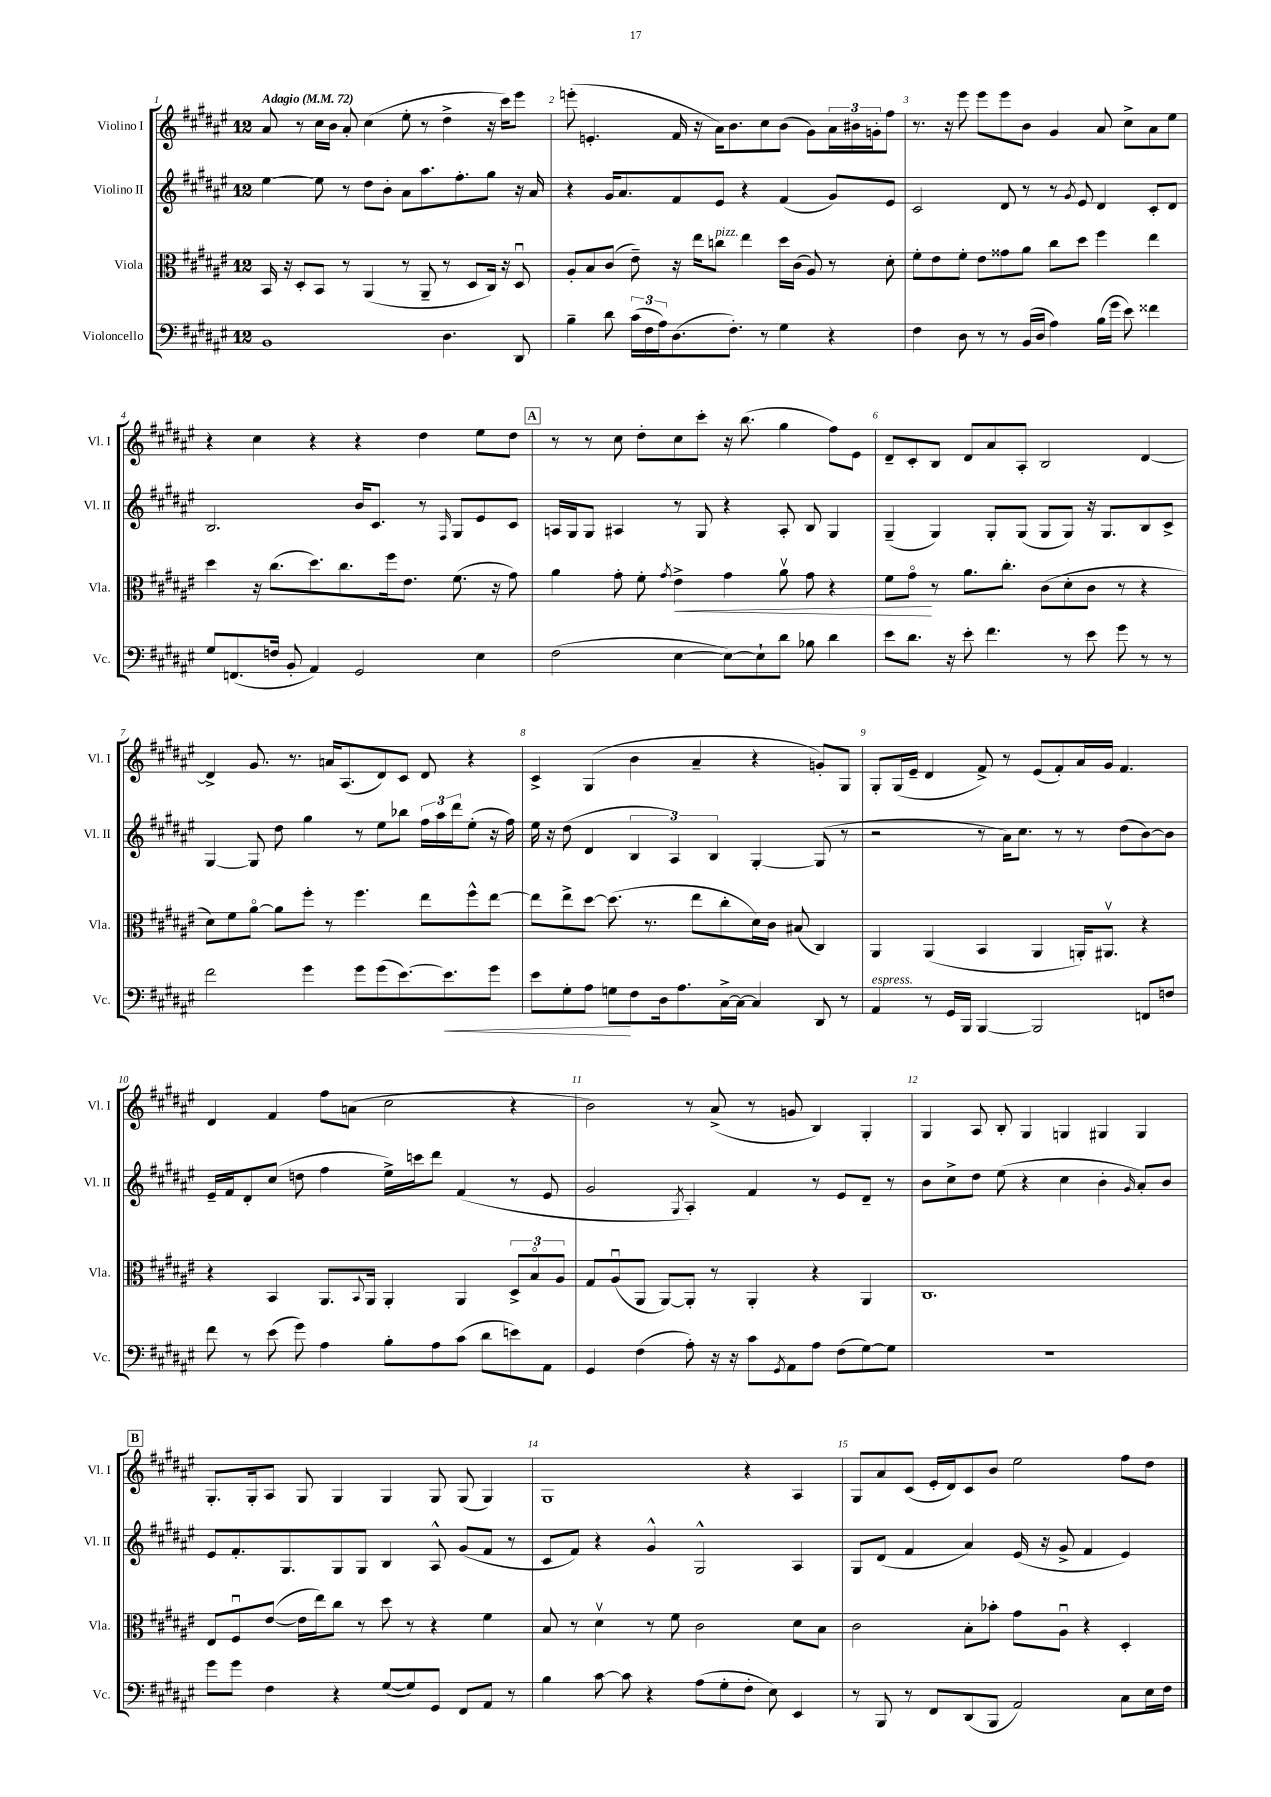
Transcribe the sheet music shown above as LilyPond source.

<<
\new StaffGroup <<
\new Staff = "s0" \with { instrumentName = "Violino I" shortInstrumentName = "Vl. I" } {
    \clef treble \key fis \major \once \override Staff.TimeSignature.style = #'single-digit \time 12/8 \tempo "Adagio" 4 = 72
    ais'8 r8 cis''16 b'16 ais'8-. cis''4( eis''8-. r8 dis''4-> r16 cis'''16) eis'''8 |
    e'''8-.( e'4.-. fis'16 r16 ais'16) b'8. cis''8 b'8( gis'8) \tuplet 3/2 { ais'16 bis'16 g'16-. } fis''8 |
    r8. r16 eis'''8 eis'''8 eis'''8 b'8 gis'4 ais'8 cis''8-> ais'8 eis''8 |
    r4 cis''4 r4 r4 dis''4 eis''8 dis''8 |
    \mark \markup { \box "A" } r8 r8 cis''8 dis''8-. cis''8 cis'''8-. r16 b''8.( gis''4 fis''8) eis'8 |
    dis'8-- cis'8-. b8 dis'8 ais'8 ais8-. b2 dis'4~ |
    dis'4-> gis'8. r8. a'16 ais8.( dis'8) cis'8 dis'8 r4 |
    cis'4-> gis4( b'4 ais'4-- r4 g'8-.) gis8 |
    gis8-. gis16( eis'16-- dis'4 fis'8->) r8 eis'8( fis'8-.) ais'16 gis'16 fis'4. |
    dis'4 fis'4 fis''8 a'8( cis''2 r4 |
    b'2) r8 ais'8->( r8 g'8 b4) gis4-. |
    gis4 ais8 b8-. gis4 g4 gis4 gis4 |
    \mark \markup { \box "B" } gis8.-. gis16-. ais8 gis8 gis4 gis4 gis8 gis8( gis4) |
    gis1 r4 ais4 |
    gis8 ais'8 cis'8( eis'16-. dis'16) cis'8 b'8 eis''2 fis''8 dis''8 \bar "|." |
}
\new Staff = "s1" \with { instrumentName = "Violino II" shortInstrumentName = "Vl. II" } {
    \clef treble \key fis \major \once \override Staff.TimeSignature.style = #'single-digit \time 12/8
    eis''4~ eis''8 r8 dis''8 b'8-. ais'8 ais''8. fis''8.-. gis''8 r16 ais'16 |
    r4 gis'16 ais'8. fis'8 eis'8 r4 fis'4( gis'8) eis'8 |
    cis'2 dis'8 r8 r8 \acciaccatura { gis'8 } eis'8 dis'4 cis'8-. dis'8 |
    b2. b'16 cis'8. r8 \grace { fis16 } gis8 eis'8 cis'8 |
    \mark \markup { \box "A" } a16 gis16 gis8 ais4 r8 gis8 r4 ais8-. b8 gis4 |
    gis4--( gis4) gis8-. gis8( gis8 gis8) r16 gis8. b8 cis'8-> |
    gis4~ gis8 dis''8 gis''4 r8 eis''8 bes''8 \tuplet 3/2 { fis''16 ais''16 dis'''16 } eis''8-.( r16 fis''16) |
    eis''16 r16 dis''8( dis'4 \tuplet 3/2 { b4 ais4) b4 } gis4~-. gis8( r8 |
    r2 r8 ais'16) cis''8. r8 r8 dis''8( b'8~) b'8 |
    eis'16-- fis'16 dis'8-. cis''8( d''8 fis''4 eis''16->) c'''16 dis'''8 fis'4( r8 eis'8 |
    gis'2 \acciaccatura { gis8 } ais4-.) fis'4 r8 eis'8 dis'8-- r8 |
    b'8 cis''8-> dis''8 eis''8( r4 cis''4 b'4-. \grace { gis'16 } ais'8-.) b'8 |
    \mark \markup { \box "B" } eis'8 fis'8.-. gis8. gis8 gis8 b4 ais8-^ gis'8( fis'8 r8 |
    cis'8 fis'8) r4 gis'4-^ gis2-^ ais4 |
    gis8 dis'8( fis'4 ais'4) eis'16( r16 gis'8-> fis'4 eis'4) \bar "|." |
}
\new Staff = "s2" \with { instrumentName = "Viola" shortInstrumentName = "Vla." } {
    \clef alto \key fis \major \once \override Staff.TimeSignature.style = #'single-digit \time 12/8
    b,16 r16 dis8-. b,8 r8 ais,4( r8 ais,8-- r8 dis8 cis16) r16 dis8\downbow |
    ais8-. b8 cis'8( eis'8--) r16 eis''16 c''8^\markup { \italic "pizz." } eis''4 dis''16 cis'16( ais8) r8 dis'8-. |
    fis'8-. eis'8 fis'8-. eis'8 gisis'8 ais'8 cis''8 dis''8 fis''4 eis''4 |
    dis''4 r16 cis''8.( dis''8.) cis''8. fis''16 eis'8. fis'8.( r16 gis'8) |
    \mark \markup { \box "A" } ais'4 gis'8-. fis'8-. \acciaccatura { gis'8 } eis'4->\< gis'4 ais'8\upbow gis'8 r4 |
    fis'8 gis'8\flageolet\! r8 ais'8. cis''8.-. cis'8( dis'8-. cis'8 r8 r4 |
    dis'8) fis'8 ais'8~\flageolet ais'8 fis''8-. r8 fis''4. eis''8 fis''8-^ eis''8~ |
    eis''8 eis''8-> dis''8~ dis''8.( r8. eis''8 cis''8-. dis'16) cis'16 bis8( cis4) |
    ais,4 ais,4( b,4 ais,4 a,16-.) ais,8.\upbow r4 |
    r4 b,4 ais,8. \appoggiatura { b,8 } ais,16 ais,4-. ais,4 \tuplet 3/2 { dis8-> b8\flageolet ais8 } |
    gis8 ais8\downbow( ais,8 ais,8~) ais,8-. r8 ais,4-. r4 ais,4 |
    cis1. |
    \mark \markup { \box "B" } eis8 fis8\downbow eis'8~( eis'16 eis''16) cis''8 r8 dis''8 r8 r4 fis'4 |
    b8 r8 dis'4\upbow r8 fis'8 cis'2 dis'8 b8 |
    cis'2 b8-. bes'8-. gis'8 ais8\downbow r4 dis4-. \bar "|." |
}
\new Staff = "s3" \with { instrumentName = "Violoncello" shortInstrumentName = "Vc." } {
    \clef bass \key fis \major \once \override Staff.TimeSignature.style = #'single-digit \time 12/8
    b,1 dis4. dis,8 |
    b4-- dis'8 \tuplet 3/2 { cis'16( fis16 ais16) } dis8.( fis8.-.) r8 gis4 r4 |
    fis4 dis8 r8 r8 b,16( dis16 ais4) b16( gis'16 eis'8) fisis'4 |
    gis8 f,8.( f16 b,8-. ais,4) gis,2 eis4 |
    \mark \markup { \box "A" } fis2( eis4~ eis8~) eis8-! dis'8 bes8 dis'4 |
    eis'8 dis'8. r16 eis'8-. fis'4. r8 eis'8 gis'8 r8 r8 |
    fis'2 gis'4 gis'8 gis'8( eis'8.~) eis'8.\< gis'8 |
    eis'8 gis8-. ais8 g8\! fis8 dis16 ais8. cis16~-> cis16~ cis4 dis,8 r8 |
    ais,4^\markup { \italic "espress." } r8 gis,16 b,,16 b,,4~ b,,2 f,8 f8 |
    fis'8 r8 eis'8( gis'8) ais4 b8-. ais8 cis'8( dis'8 e'8) ais,8 |
    gis,4 fis4( ais8-.) r16 r16 cis'8 \acciaccatura { gis,8 } ais,8 ais8 fis8( gis8~) gis8 |
    R1. |
    \mark \markup { \box "B" } gis'8 gis'8 fis4 r4 gis8~( gis8) gis,8 fis,8 ais,8 r8 |
    b4 cis'8~ cis'8 r4 ais8( gis8-. fis8-. eis8) eis,4 |
    r8 b,,8 r8 fis,8 dis,8( b,,8 ais,2) cis8 eis16 fis16 \bar "|." |
}
>>
>>
\layout { \context { \Score \override BarNumber.break-visibility = ##(#f #t #t) barNumberVisibility = #all-bar-numbers-visible } }
